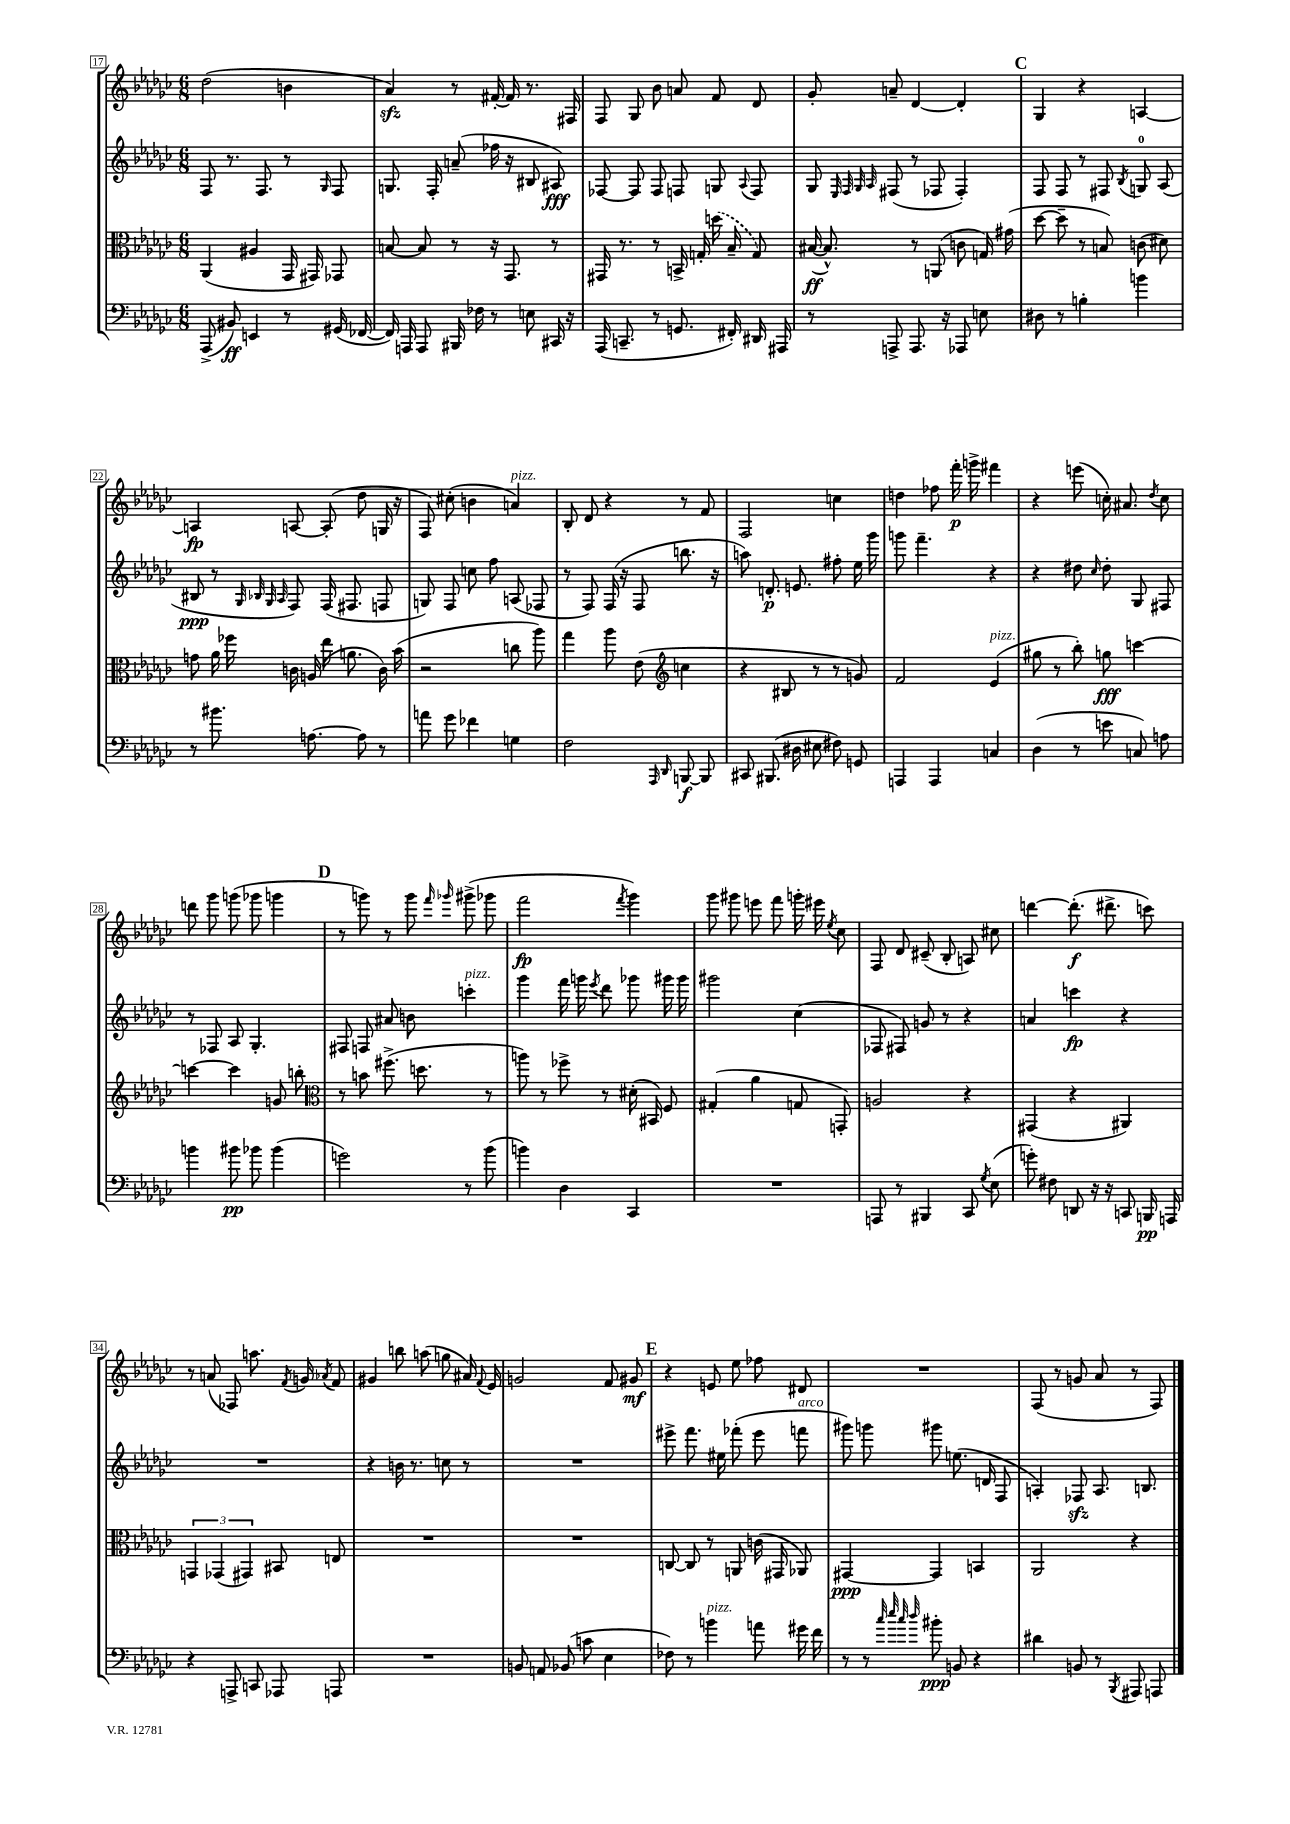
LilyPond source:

<<
\new StaffGroup <<
\new Staff = "s0" {
    \clef treble \key ges \major \numericTimeSignature \time 6/8
    \autoBeamOff des''2( b'4 |
    aes'4\sfz) r8 fis'16~-. fis'16 r8. fis16 |
    f8 ges8 bes'8 a'8 f'8 des'8 |
    ges'8-. a'8-- des'4~ des'4-. |
    \mark \markup { \bold "C" } ges4 r4 a4~ |
    a4\fp a8~ a8-.( des''8 g16 r16 |
    f8) cis''8-.( b'4 a'4^\markup { \italic "pizz." }) |
    bes8-. des'8 r4 r8 f'8 |
    f2 c''4 |
    d''4 fes''8 f'''16-.\p g'''16-> fis'''4 |
    r4 e'''8( c''16-.) ais'8. \acciaccatura { des''8 } c''8 |
    d'''8 ges'''8 g'''8( ges'''8 g'''4 |
    \mark \markup { \bold "D" } r8 g'''8) r8 g'''8 \grace { f'''16 ges'''16 } gis'''8->( ges'''8 |
    f'''2\fp \acciaccatura { f'''8 } ges'''4) |
    ges'''8 gis'''8 e'''8 f'''8 g'''16-. eis'''16 \acciaccatura { ees''8 } ces''8 |
    f8 des'8 cis'8--( bes8-. a8) cis''8 |
    d'''4~ d'''8.-.\f( dis'''8.-> c'''8) |
    r8 a'8( fes8) a''8. \acciaccatura { f'8 } g'16 \acciaccatura { aes'8 } f'8 |
    gis'4 b''8 a''8( g''8 ais'16) \appoggiatura { f'8 } ees'16 |
    g'2 f'8 gis'8\mf |
    \mark \markup { \bold "E" } r4 e'8 ees''8 fes''8 dis'8 |
    R2. |
    f8( r8 g'8 aes'8 r8 f8) \bar "|." |
}
\new Staff = "s1" {
    \clef treble \key ges \major \numericTimeSignature \time 6/8
    \autoBeamOff f8 r8. f8. r8 \grace { ges16 } f8 |
    g8. f16-. a'8--( fes''16 r16 bis8 ais8\fff) |
    fes8~ fes8 fes8 f8 g8 \appoggiatura { aes8 } f8 |
    ges8 \grace { ees32 f32 ges32 aes32 } fis8( r8 fes8 fes4-.) |
    \mark \markup { \bold "C" } f8 f8 r8 fis8 \acciaccatura { bes8 } g8-0 aes8( |
    bis8\ppp r8 \grace { ges32 bes32 ges32 aes32 } f8) f16( fis8. f8 |
    g8) f8 c''8 f''8 a8( fes8 |
    r8 f8) f16( r16 f8 b''8. r16 |
    a''8) d'8.-.\p e'8. fis''8-. ees''16 ges'''16 |
    g'''8 f'''4.-- r4 |
    r4 dis''8 \grace { ces''16 } dis''8-. ges8 fis8 |
    r8 fes8 aes8 ges4.-. |
    \mark \markup { \bold "D" } fis8 f8 ais'8 b'8 c'''4-.^\markup { \italic "pizz." } |
    ges'''4 f'''16 g'''16 \acciaccatura { ees'''8 } des'''8 ges'''8 gis'''16 gis'''16 |
    gis'''2 ces''4( |
    fes8 fis8) g'8 r8 r4 |
    a'4 c'''4\fp r4 |
    R2. |
    r4 b'16 r8. c''8 r8 |
    R2. |
    \mark \markup { \bold "E" } eis'''8-> f'''8. eis''16 fes'''8-.( eis'''8 f'''8^\markup { \italic "arco" } |
    gis'''8) g'''8 gis'''8 e''8.( d'16 f8 |
    a4-.) fes8\sfz a8. b8. \bar "|." |
}
\new Staff = "s2" {
    \clef alto \key ges \major \numericTimeSignature \time 6/8
    \autoBeamOff aes,4( ais4 ges,16 gis,16) ges,8 |
    b8~ b8 r8 r16 ges,8. r8 |
    gis,16 r8. r8 b,16-> g16-. \once \slurDashed d''16( bes16-- g8) |
    bis16~\ff( bis8.-^) r8 a,8( c'8 g16) gis'16( |
    \mark \markup { \bold "C" } des''8~ des''8-- r8 b8) c'8( dis'8) |
    g'8 aes'16 fes''16 c'16 a16( ees''16 a'8. c'16) bes'16( |
    r2 c''8 aes''8) |
    ges''4 aes''8 ees'8( \clef treble c''4 |
    r4 bis8 r8 r8 g'8) |
    f'2 ees'4^\markup { \italic "pizz." }( |
    gis''8 r8 bes''8-.) g''8\fff c'''4~ |
    c'''4~ c'''4 g'8 b''8-. |
    \mark \markup { \bold "D" } \clef alto r8 b'8 fis''8.->( d''8. r8 |
    a''8) r8 fes''8-> r8 dis'16-.( bis,16) f8 |
    gis4-.( aes'4 g8 g,8-.) |
    a2 r4 |
    gis,4( r4 ais,4) |
    \tuplet 3/2 { g,4 ges,4( gis,4) } bis,8 e8 |
    R2. |
    R2. |
    \mark \markup { \bold "E" } c8~ c8 r8 a,8 c'16( gis,16 aes,8) |
    gis,4~\ppp gis,4 b,4 |
    aes,2 r4 \bar "|." |
}
\new Staff = "s3" {
    \clef bass \key ges \major \numericTimeSignature \time 6/8
    \autoBeamOff aes,,8->( bis,8\ff) e,4 r8 gis,16( fes,16~ |
    fes,16) a,,16 a,,8 bis,,16 fes16 r8 e8 cis,16 r16 |
    aes,,16( c,8.-- r8 g,8. fis,16-.) dis,16 ais,,16 |
    r8 a,,8-> a,,8. r16 aes,,8 e8 |
    \mark \markup { \bold "C" } dis8 r8 b4-. b'4 |
    r8 bis'8. a8.~ a8 r8 |
    a'8 ges'8 fes'4 g4 |
    f2 \grace { aes,,16 des,16 } b,,8~\f b,,8 |
    cis,8 bis,,8.( dis16 eis8 fis8) g,8 |
    a,,4 a,,4 c4 |
    des4( r8 e'8 c8) a8 |
    b'4 bis'8\pp bes'8 bes'4( |
    \mark \markup { \bold "D" } g'2) r8 bes'8( |
    b'4) des4 ces,4 |
    R2. |
    a,,8 r8 bis,,4 ces,8 \acciaccatura { ges8 } ees8( |
    g'8-.) fis8 d,8 r16 r16 c,8 b,,16\pp a,,16 |
    r4 a,,8-> c,8 aes,,8 a,,8 |
    R2. |
    b,8 a,8 bes,8( c'8 ees4 |
    \mark \markup { \bold "E" } fes8) r8 b'4^\markup { \italic "pizz." } a'8 gis'16 f'16 |
    r8 r8 \grace { ces''32 ees''32 ces''32 des''32 } bis'8-.\ppp b,8 r4 |
    dis'4 b,8 r8 \acciaccatura { bes,,8 } ais,,8 a,,8 \bar "|." |
}
>>
>>
\layout { \context { \Score currentBarNumber = #17 \override BarNumber.stencil = #(make-stencil-boxer 0.1 0.3 ly:text-interface::print) } }
